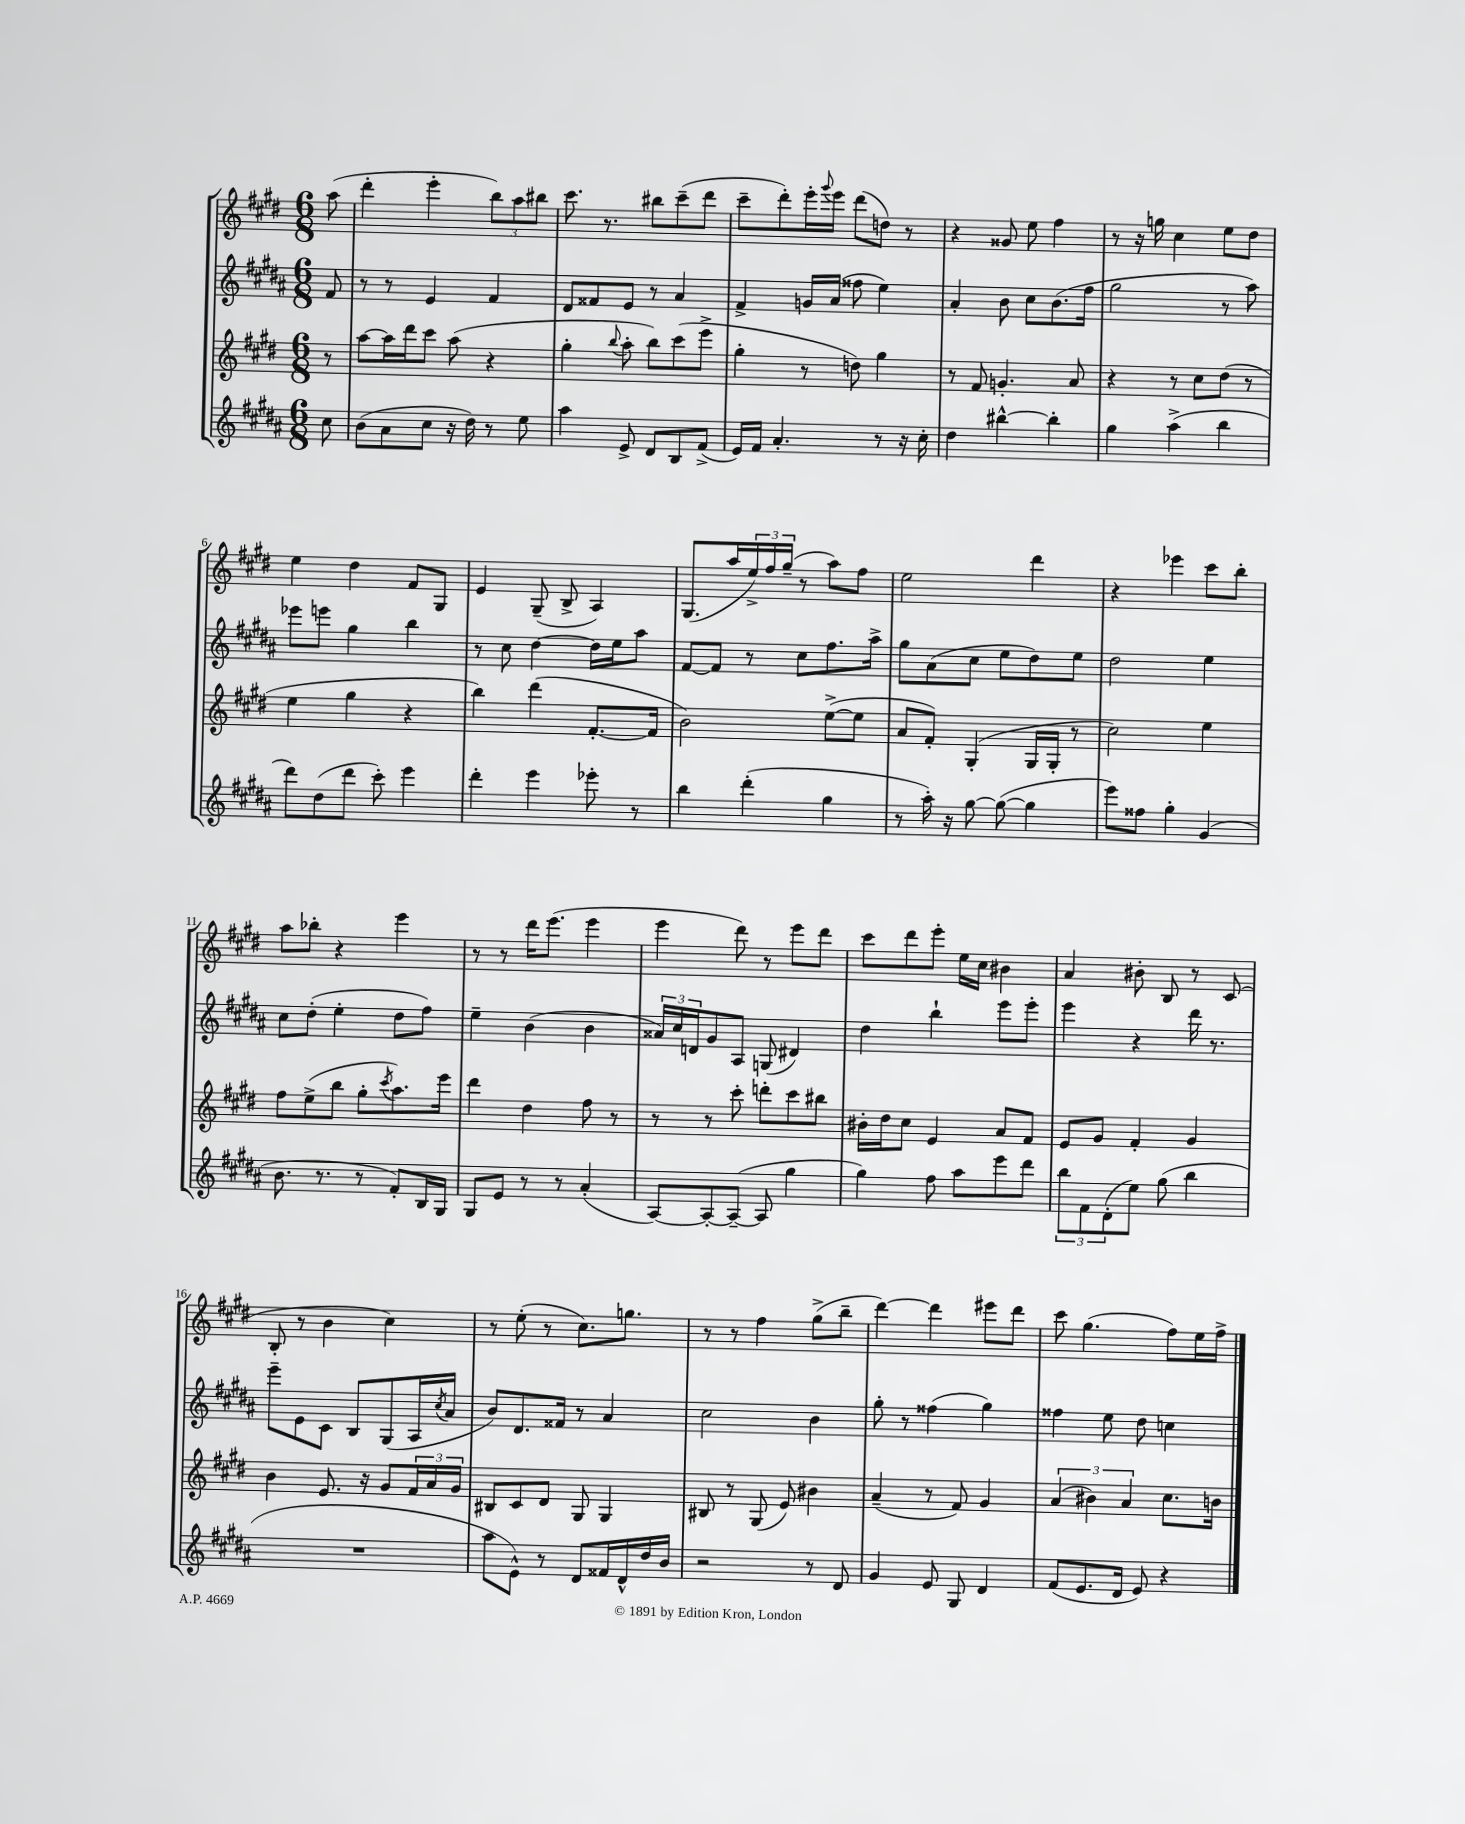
<<
\new StaffGroup <<
\new Staff = "s0" {
    \clef treble \key e \major \numericTimeSignature \time 6/8 \partial 8
    a''8( |
    dis'''4-. e'''4-. \tuplet 3/2 { b''8) a''8 bis''8 } |
    cis'''8. r8. bis''8 cis'''8--( dis'''8 |
    cis'''8-- dis'''8-.) e'''16-. \appoggiatura { gis'''8 } e'''16 dis'''8( d''8) r8 |
    r4 gisis'8 e''8 fis''4 |
    r8 r16 g''16 cis''4 e''8 dis''8 |
    e''4 dis''4 fis'8 gis8 |
    e'4 gis8--( b8-> a4) |
    gis8.( a''16 \tuplet 3/2 { e''16->) fis''16 gis''16--( } r8 a''8) fis''8 |
    e''2 dis'''4 |
    r4 ees'''4 cis'''8 b''8-. |
    a''8 bes''8-. r4 e'''4 |
    r8 r8 dis'''16 e'''8.( e'''4 |
    e'''4 dis'''8) r8 e'''8 dis'''8 |
    cis'''8 dis'''8 e'''8-. e''16 cis''16 bis'4 |
    a'4 bis'8-. b8 r8 cis'8( |
    b8-. r8 b'4 cis''4) |
    r8 e''8-.( r8 cis''8.) g''8. |
    r8 r8 fis''4 gis''8->( b''8-- |
    dis'''4~) dis'''4 eis'''8 dis'''8 |
    cis'''8 gis''4.( fis''8) e''16 fis''16-> \bar "|." |
}
\new Staff = "s1" {
    \clef treble \key b \major \numericTimeSignature \time 6/8 \partial 8
    fis'8 |
    r8 r8 e'4 fis'4 |
    dis'8 fisis'8 e'8 r8 ais'4 |
    fis'4-> g'16 ais'16( fisis''8 e''4) |
    ais'4-. b'8 cis''8 b'8.( fis''16 |
    gis''2 r8 ais''8) |
    ees'''8 e'''8 gis''4 b''4 |
    r8 cis''8 dis''4~ dis''16 e''16 ais''8 |
    fis'8~ fis'8 r8 cis''8 fis''8. ais''16-> |
    gis''8 ais'8( cis''8 e''8 dis''8) e''8 |
    dis''2 e''4 |
    cis''8 dis''8-.( e''4-. dis''8 fis''8) |
    e''4-- b'4( b'4 |
    \tuplet 3/2 { aisis'16) cis''16 d'16 } gis'8 ais8 g8( dis'4) |
    dis''4 b''4-! e'''8 e'''8-. |
    e'''4 r4 dis'''16 r8. |
    e'''8-- e'8 cis'8 b8 gis8( ais16 \acciaccatura { cis''8 } ais'16 |
    b'8) dis'8. fisis'16 r8 ais'4 |
    cis''2 b'4 |
    gis''8-. r8 fisis''4( gis''4) |
    fisis''4 e''8 dis''8 c''4 \bar "|." |
}
\new Staff = "s2" {
    \clef treble \key e \major \numericTimeSignature \time 6/8 \partial 8
    r8 |
    a''8~ a''16 dis'''16 cis'''8 a''8( r4 |
    gis''4-. \appoggiatura { b''8 } a''8-. b''8) cis'''8( e'''8-> |
    gis''4-. r8 d''8) gis''4 |
    r8 fis'8 g'4.-. a'8 |
    r4 r8 cis''8 dis''8( r8 |
    e''4 gis''4 r4 |
    b''4) dis'''4( fis'8.~-. fis'16 |
    b'2) e''8~->( e''8 |
    a'8 fis'8-.) gis4-.( gis16 gis16-. r8 |
    cis''2) e''4 |
    fis''8 e''8->( b''8 gis''8-. \acciaccatura { cis'''8 } a''8.) e'''16 |
    dis'''4 dis''4 fis''8 r8 |
    r8 r8 cis'''8-. d'''8-. cis'''8 bis''8 |
    bis'16-. dis''16 cis''8 e'4 a'8 fis'8 |
    e'8 gis'8 fis'4-. gis'4 |
    b'4 e'8. r16 gis'8 \tuplet 3/2 { fis'16 a'16 gis'16 } |
    bis8 cis'8 dis'8 gis8 gis4 |
    bis8 r8 gis8( e'8) bis'4 |
    a'4--( r8 fis'8) gis'4 |
    \tuplet 3/2 { a'4( bis'4) a'4 } cis''8. b'16 \bar "|." |
}
\new Staff = "s3" {
    \clef treble \key b \major \numericTimeSignature \time 6/8 \partial 8
    cis''8 |
    b'8( ais'8 cis''8 r16 dis''16) r8 e''8 |
    ais''4 e'8-> dis'8 b8 fis'8->( |
    e'16) fis'16 ais'4.-. r8 r16 cis''16-. |
    dis''4 bis''4~-^ bis''4-. |
    gis''4 ais''4->( b''4 |
    dis'''8) dis''8( dis'''8 cis'''8-.) e'''4 |
    dis'''4-. e'''4 ees'''8-. r8 |
    b''4 dis'''4-.( gis''4 |
    r8 ais''16-.) r16 gis''8~ gis''8~( gis''4 |
    e'''8) fisis''8 gis''4-. gis'4( |
    b'8. r8. r8 fis'8-.) b16 gis16 |
    gis8 e'8 r8 r8 ais'4-.( |
    ais8~) ais8~-. ais8~--( ais8 gis''4 |
    gis''4) fis''8 ais''8 e'''8 dis'''8 |
    \tuplet 3/2 { b''8 fis'8 dis'8-.( } e''8) gis''8( b''4 |
    R2. |
    ais''8 e'8-^) r8 dis'8 fisis'16 dis'16-^ dis''16 b'16 |
    r2 r8 dis'8 |
    gis'4 e'8 gis8 dis'4 |
    fis'8( e'8. dis'16 e'8) r4 \bar "|." |
}
>>
>>
